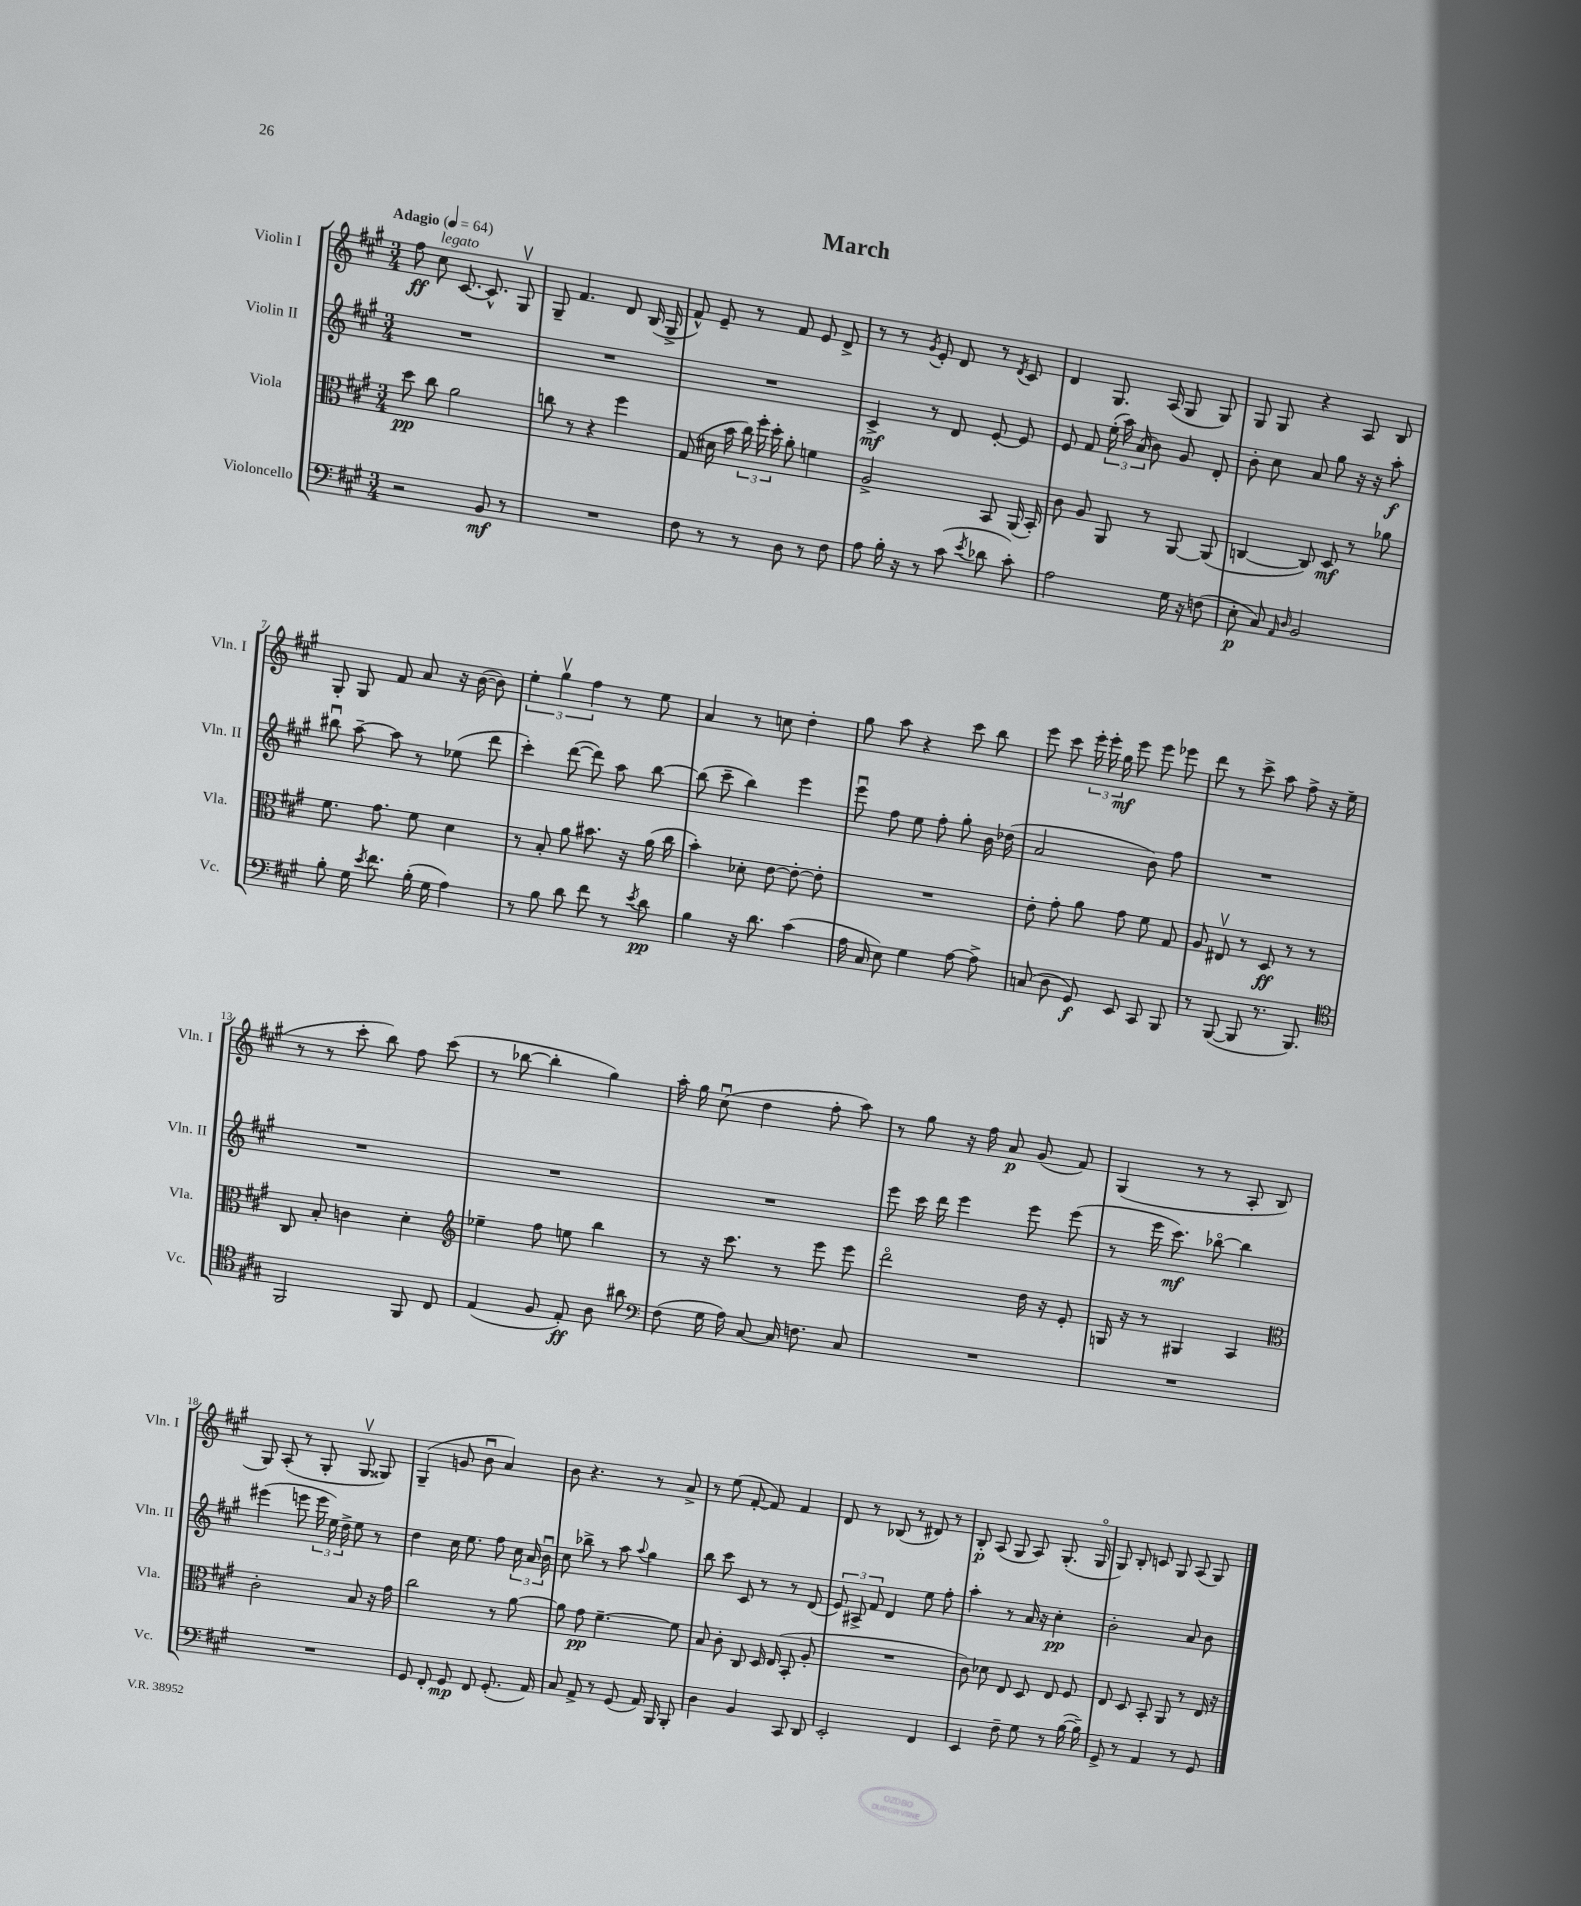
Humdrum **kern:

**kern	**kern	**kern	**kern
*staff4	*staff3	*staff2	*staff1
*clefF4	*clefC3	*clefG2	*clefG2
*k[f#c#g#]	*k[f#c#g#]	*k[f#c#g#]	*k[f#c#g#]
*M3/4	*M3/4	*M3/4	*M3/4
*MM64	*MM64	*MM64	*MM64
2r	8dd	2.r	8ff#
.	8cc#	.	8cc#
.	2a	.	[8.c#
.	.	.	8.c#^^]
8BB	.	.	.
8r	.	.	8G#v
=	=	=	=
2.r	8cc	2.r	8G#~
.	8r	.	4.f#
.	4r	.	.
.	4ff#	.	8d
.	.	.	(16B
.	.	.	16G#^
=	=	=	=
8F#	(8G#	2.r	8f#^^)
8r	16d#	.	8e~
.	16b	.	.
8r	24cc#)	.	8r
.	24ff#'	.	.
.	24dd'	.	.
8D	8a'	.	8f#
8r	4f	.	8e
8F#	.	.	8d^
=	=	=	=
8A	2A^	4c#^	8r
16B'	.	.	8r
16r	.	.	.
.	.	.	8qg#
8r	.	8r	8e'
(8c#	.	8d	8d
8qe	.	.	.
8d-	8BB	[8e'	8r
.	.	.	8qd
8c#')	(16AA	8e]	8c#
.	16BB')	.	.
=	=	=	=
2A	8c#	8e	4d
.	8A	8f#	.
.	8AA	(24ee'	8.G#
.	.	24aa)	.
.	.	(24a	.
.	8r	8b)	.
.	.	.	(16A
16G#	[8AA	8g#	8G#
16r	.	.	.
(8F	(8AA]	8d'	8G#)
=	=	=	=
8E'	[4C	8b'	8G#
8C#)	.	8cc#	8G#
16qqAA	.	.	.
16qqD	.	.	.
2BB	8C])	8a	4r
.	8D	8gg#	.
.	8r	16r	8A
.	.	16r	.
.	8a-	8aa'	8B
=	=	=	=
8B'	8.f#	8bb#u	8G#'
16G#	.	[8aa~	8G#
8qe	.	.	.
8.f#	8.g#	.	.
.	.	8aa]	8f#
(16B'	8f#	8r	8a
16G#	.	.	.
4A)	4d	(8ee-	16r
.	.	.	([16b
.	.	8ddd	8b])
=	=	=	=
8r	8r	4ccc#')	6ee'
8B	8B'	.	.
.	.	.	6gg#v
8d	8a	([8ddd	.
.	.	.	6ff#
8f#	8.b#	8ddd])	.
8r	.	8aa	8r
.	16r	.	.
8qe	.	.	.
8d	(16a	[8bb	8ee
.	16cc#	.	.
=	=	=	=
4B	4b')	(8bb]	4a
.	.	8ccc#~	.
16r	8d-'	4bb)	8r
8.d	.	.	.
.	[8e	.	8cc
(4c#	8e'_	4eee	4dd'
.	8e']	.	.
=	=	=	=
16A	2.r	8eeeu	8gg#
16C#	.	.	.
8E)	.	8ff#	8aa
4G#	.	8ee	4r
.	.	8ff#'	.
[8A	.	8gg#'	8ccc#
8A^]	.	16b	8bb
.	.	(16dd-	.
=	=	=	=
(8C	8e'	2a	8eee
8D	8g#'	.	8ccc#
8GG#)	8a	.	24eee'
.	.	.	24eee'
.	.	.	24gg#
8EE	8g#	.	8eee
8CC#	8f#	8b)	8eee
8BBB	8G#	8ff#	8eee-
=	=	=	=
8r	8A	2.r	8ddd
([8BBB	8E#v	.	8r
8BBB]	8r	.	8ccc#^
8.r	8D	.	8aa
.	8r	.	8ff#^
8.BBB)	.	.	.
.	8r	.	16r
.	.	.	(16ee
=	=	=	=
*clefC4	*	*	*
2FF#	8C#	2.r	8r
.	8B'	.	8r
.	4c	.	8ccc#'
.	.	.	8bb)
8FF#	4d'	.	8ff#
8C#	.	.	(8ccc#
=	=	=	=
*	*clefG2	*	*
(4E	4ee-~	2.r	8r
.	.	.	[8bb-
8F#	8ff#	.	4bb-']
8E')	8ee	.	.
8A	4bb	.	4gg#)
8a#	.	.	.
=	=	=	=
*clefF4	*	*	*
(8F#	8r	2.r	16aa'
.	.	.	16gg#
16G#	16r	.	(8cc#u
16A)	8.ccc#	.	.
[8C#	.	.	4dd
16C#]	8r	.	.
8.F	.	.	.
.	8eee	.	8ff#'
8C#	8eee	.	8aa)
=	=	=	=
2.r	2dddo	8eee	8r
.	.	16ccc#	8gg#
.	.	16ddd	.
.	.	4eee	16r
.	.	.	16ff#
.	.	.	8a
.	16dd	8eee	(8g#
.	16r	.	.
.	8e'	(8eee	8f#)
=	=	=	=
2.r	16G	8r	(4G#
.	16r	.	.
.	8r	16eee	.
.	.	8.ccc#)	.
.	4G#	.	8r
.	.	[8bb-o	8r
.	4A	4bb-]	8A'
.	.	.	8B
=	=	=	=
*	*clefC3	*	*
2.r	2c#'	(4eee#	8G#)
.	.	.	(8A'
.	.	8eee	8r
.	.	24eee	8G#'
.	.	24ee)	.
.	.	24dd^	.
.	8B	8ee	8G#v
.	16r	8r	8G##)
.	16g#	.	.
=	=	=	=
8GG#	2cc#	4dd	(4G#~
8FF#'	.	.	.
8GG#	.	16cc#	8g
.	.	8.ee	.
8FF#	.	.	8bu
(8.GG#'	8r	8ff#	4a)
.	[8a	24cc#	.
.	.	24a	.
16AA)	.	.	.
.	.	24bu	.
=	=	=	=
8C#	8a]	8cc#	8b
8AA^	8g#	8bb-^	4.r
8r	[4.f#~	8r	.
(8GG#	.	8aa	.
.	.	8qqaa	.
16AA)	.	4gg#	8r
16BBB	.	.	.
8BBB'	8f#]	.	8a^
=	=	=	=
4D	8B	8bb	8r
.	8c#'	8ccc#	(8ee
4BB	8C#	8c#	[8f#'
.	16D	8r	8f#])
.	(16E	.	.
8CC#	8BB'	8r	4f#
8DD	8A'	(8d	.
=	=	=	=
2EE'	2.r	12e)	8d
.	.	12A#^	.
.	.	.	8r
.	.	12f#	.
.	.	4d	(8B-
.	.	.	8r
4FF#	.	8ee	8d#)
.	.	8ff#'	8r
=	=	=	=
4EE	8c#)	4aa'	8B'
.	8d-	.	(8A
8F#~	8E	8r	8G#
8G#	8D	16a	8A)
.	.	16r	.
8r	8E	4cc#'	(8.G#'
([16B	8F#	.	.
16B~])	.	.	16G#o
=	=	=	=
8GG#^	8E	2b'	8G#)
8r	8D	.	8B'
4AA	8BB'	.	8c
.	8AA	.	8G#
8r	8r	8a	(8A
8GG#	16E	8b	8G#)
.	16r	.	.
==	==	==	==
*-	*-	*-	*-
